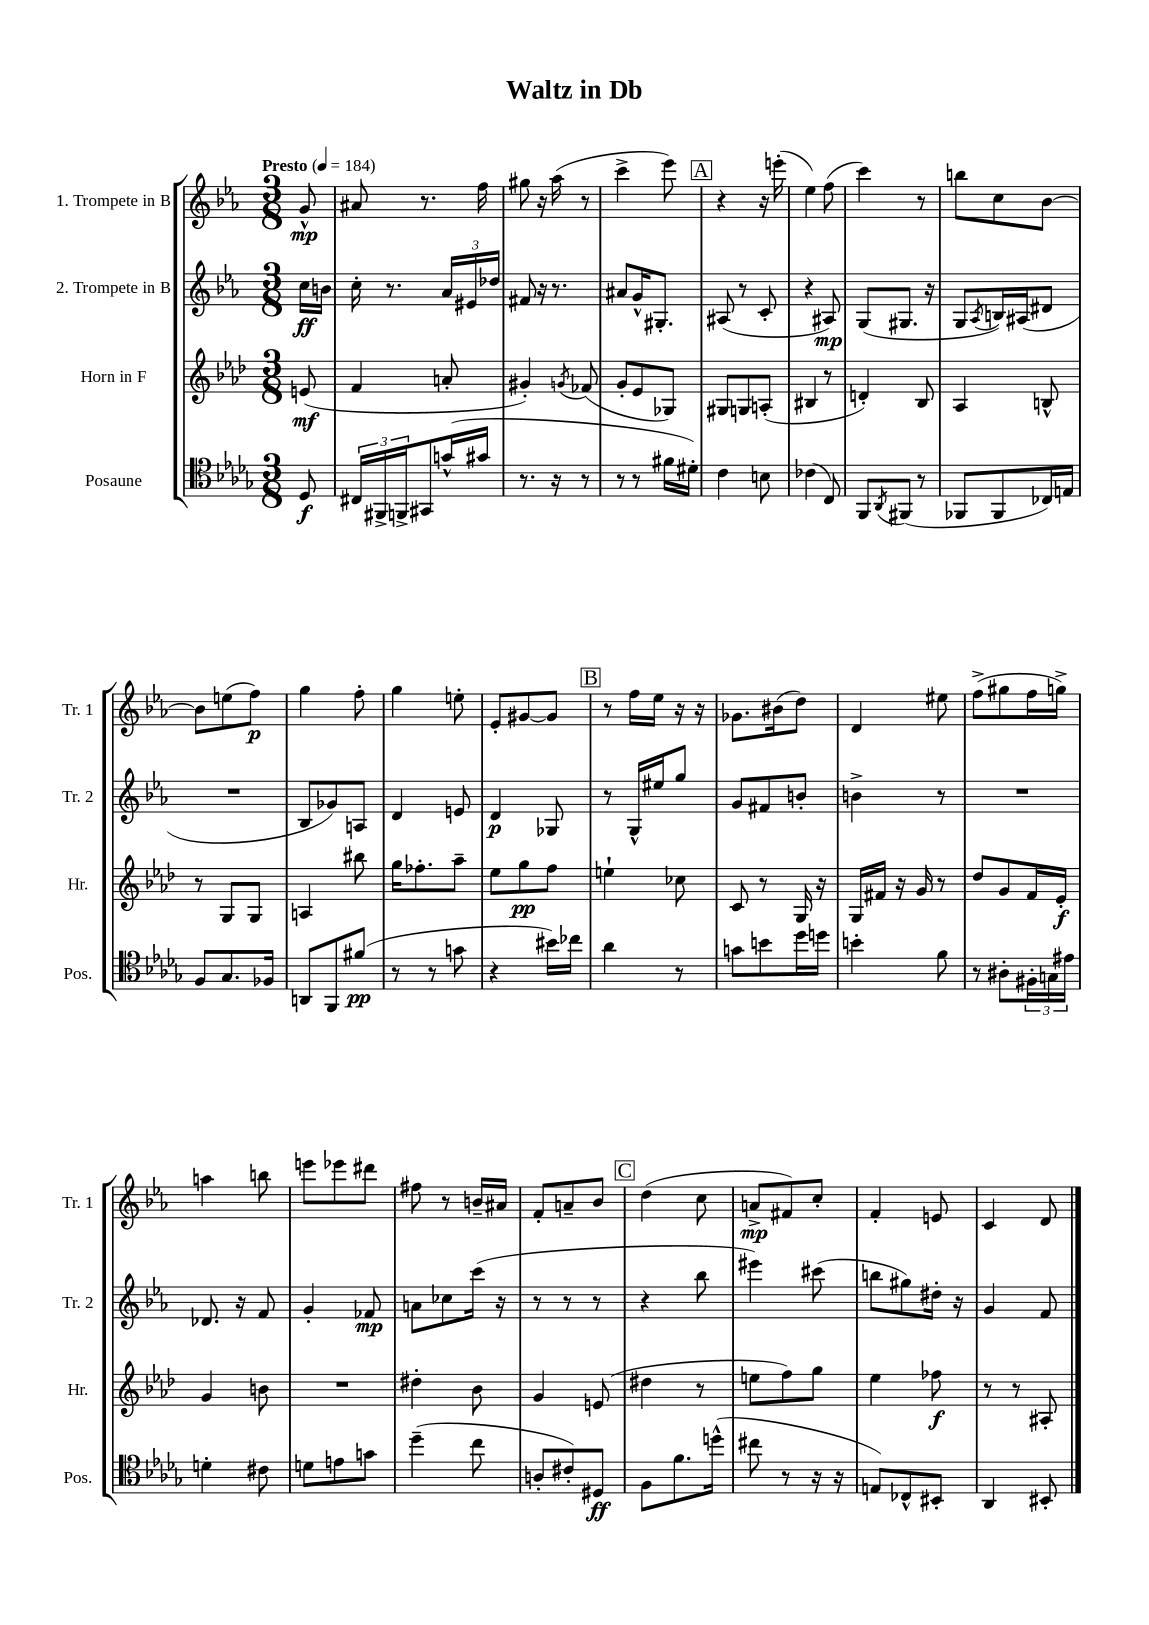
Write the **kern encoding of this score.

**kern	**dynam	**kern	**dynam	**kern	**dynam	**kern	**dynam
*part4	*part4	*part3	*part3	*part2	*part2	*part1	*part1
*staff4	*staff4	*staff3	*staff3	*staff2	*staff2	*staff1	*staff1
*I"Posaune	*	*I"Horn in F	*	*I"2. Trompete in B	*	*I"1. Trompete in B	*
*I'Pos.	*	*I'Hr.	*	*I'Tr. 2	*	*I'Tr. 1	*
*clefC4	*	*clefG2	*	*clefG2	*	*clefG2	*
*k[b-e-a-d-g-]	*	*k[b-e-a-d-]	*	*k[b-e-a-]	*	*k[b-e-a-]	*
*M3/8	*	*M3/8	*	*M3/8	*	*M3/8	*
*MM184	*	*MM184	*	*MM184	*	*MM184	*
=	=	=	=	=	=	=	=
!	!	!	!	!	!	!LO:TX:a:B:t=Presto	!
8D-/	f	(8en/	mf	16cc\LL	ff	8g^^/	mp
.	.	.	.	16bn\JJ	.	.	.
=1	=1	=1	=1	=1	=1	=1	=1
24C#X/LL	.	4f/	.	16cc'\	.	8a#X/	.
24FF#X^/	.	.	.	.	.	.	.
.	.	.	.	8.r	.	.	.
24FFn^/J	.	.	.	.	.	.	.
8GG#X/	.	.	.	.	.	8.r	.
(16gn^^/L	.	8an'/	.	24a-/LL	.	.	.
.	.	.	.	24e#X/	.	.	.
16g#X/JJ	.	.	.	.	.	16ff\	.
.	.	.	.	24dd-X/JJ	.	.	.
=2	=2	=2	=2	=2	=2	=2	=2
8.r	.	4g#X'/)	.	8f#X/	.	8gg#X\	.
.	.	.	.	16r	.	16r	.
16r	.	.	.	8.r	.	(16aa-\	.
.	.	8qgn/	.	.	.	.	.
8r	.	(8f-X/	.	.	.	8r	.
=3	=3	=3	=3	=3	=3	=3	=3
8r	.	8g'/L	.	8a#X/L	.	4ccc^\	.
8r	.	8e-/	.	16g^^/K	.	.	.
.	.	.	.	8.G#X'/J	.	.	.
16f#X\LL	.	8G-X/J)	.	.	.	8eee-\)	.
16d#X'\JJ)	.	.	.	.	.	.	.
!!LO:REH:place=s1:t=A
=4	=4	=4	=4	=4	=4	=4	=4
4c\	.	8G#X/L	.	(8A#X/	.	4r	.
.	.	8Gn/	.	8r	.	.	.
8Bn\	.	(8An'/J	.	8c'/	.	16r	.
.	.	.	.	.	.	(16eeen'\	.
=5	=5	=5	=5	=5	=5	=5	=5
(4c-X\	.	4B#X/	.	4r	.	4ee-\)	.
8C/)	.	8r	.	8A#X/)	mp	(8ff\	.
=6	=6	=6	=6	=6	=6	=6	=6
8FF/L	.	4dn'/)	.	(8G/L	.	4ccc\)	.
8qAA-/	.	.	.	.	.	.	.
(8FF#X/J	.	.	.	8.G#X/J	.	.	.
8r	.	8B-/	.	.	.	8r	.
.	.	.	.	16r	.	.	.
=7	=7	=7	=7	=7	=7	=7	=7
8FF-X/L	.	4A-/	.	8G/L	.	8bbn\L	.
.	.	.	.	8qA-/	.	.	.
8FF-/	.	.	.	16Bn/L)	.	8cc\	.
.	.	.	.	(16A#X/J	.	.	.
16C-X/L)	.	8Bn^^/	.	8d#X/J	.	[8b-\J	.
16En/JJ	.	.	.	.	.	.	.
!!LO:LB:g=z
=8	=8	=8	=8	=8	=8	=8	=8
8F/L	.	8r	.	4.r	.	8b-\L]	.
8.G-/	.	8G/L	.	.	.	(8een\	.
.	.	8G/J	.	.	.	8ff\J)	p
16F-X/Jk	.	.	.	.	.	.	.
=9	=9	=9	=9	=9	=9	=9	=9
8AAn/L	.	4An/	.	8B-/L	.	4gg\	.
8FF/	.	.	.	8g-X/)	.	.	.
(8f#X/J	pp	8bb#X\	.	8An/J	.	8ff'\	.
=10	=10	=10	=10	=10	=10	=10	=10
8r	.	16gg\KL	.	4d/	.	4gg\	.
.	.	8.ff-X'\	.	.	.	.	.
8r	.	.	.	.	.	.	.
8gn\	.	8aa-~\J	.	8en/	.	8een'\	.
=11	=11	=11	=11	=11	=11	=11	=11
4r	.	8ee-\L	.	4d/	p	8e-'/L	.
.	.	8gg\	pp	.	.	[8g#X/	.
16b#X\LL)	.	8ff\J	.	8G-X/	.	8g#/J]	.
16cc-X\JJ	.	.	.	.	.	.	.
!!LO:REH:place=s1:t=B
=12	=12	=12	=12	=12	=12	=12	=12
4a-\	.	4een`\	.	8r	.	8r	.
.	.	.	.	16G^^/LL	.	16ff\LL	.
.	.	.	.	16ee#X/J	.	16ee-\JJ	.
8r	.	8cc-X\	.	8gg/J	.	16r	.
.	.	.	.	.	.	16r	.
=13	=13	=13	=13	=13	=13	=13	=13
8gn\L	.	8c/	.	8g/L	.	8.g-X\L	.
8bn\	.	8r	.	8f#X/	.	.	.
.	.	.	.	.	.	(16b#X\k	.
16dd-\L	.	16G/	.	8bn'/J	.	8dd\J)	.
16ddn\JJ	.	16r	.	.	.	.	.
=14	=14	=14	=14	=14	=14	=14	=14
4bn'\	.	16G/LL	.	4bn^\	.	4d/	.
.	.	16f#X/JJ	.	.	.	.	.
.	.	16r	.	.	.	.	.
.	.	16g/	.	.	.	.	.
8f\	.	8r	.	8r	.	8ee#X\	.
=15	=15	=15	=15	=15	=15	=15	=15
8r	.	8dd-/L	.	4.r	.	(8ff^\L	.
8A#X'\L	.	8g/	.	.	.	8gg#X\	.
24F#X'\L	.	16f/L	.	.	.	16ff\L	.
24Gn\	.	.	.	.	.	.	.
.	.	16e-'/JJ	f	.	.	16ggn^\JJ)	.
24e#X\JJ	.	.	.	.	.	.	.
!!LO:LB:g=z
=16	=16	=16	=16	=16	=16	=16	=16
4dn'\	.	4g/	.	8.d-X/	.	4aan\	.
.	.	.	.	16r	.	.	.
8c#X\	.	8bn\	.	8f/	.	8bbn\	.
=17	=17	=17	=17	=17	=17	=17	=17
8dn\L	.	4.r	.	4g'/	.	8eeen\L	.
8en\	.	.	.	.	.	8eee-X\	.
8gn\J	.	.	.	8f-X/	mp	8ddd#X\J	.
=18	=18	=18	=18	=18	=18	=18	=18
(4dd-~\	.	4dd#X'\	.	8an\L	.	8ff#X\	.
.	.	.	.	8cc-X\	.	8r	.
8cc\	.	8b-\	.	(16ccc\Jk	.	16bn~/LL	.
.	.	.	.	16r	.	16a#X/JJ	.
=19	=19	=19	=19	=19	=19	=19	=19
8An'/L	.	4g/	.	8r	.	8f'/L	.
8c#X'/)	.	.	.	8r	.	8an~/	.
8D#X/J	ff	(8en/	.	8r	.	8b-/J	.
!!LO:REH:place=s1:t=C
=20	=20	=20	=20	=20	=20	=20	=20
8F\L	.	4dd#X\	.	4r	.	(4dd\	.
8.f\	.	.	.	.	.	.	.
.	.	8r	.	8bb-\	.	8cc\	.
(16ddn^^\Jk	.	.	.	.	.	.	.
=21	=21	=21	=21	=21	=21	=21	=21
8cc#X\	.	8een\L	.	4eee#X\)	.	8an^/L	mp
8r	.	8ff\)	.	.	.	8f#X/)	.
16r	.	8gg\J	.	(8ccc#X\	.	8cc'/J	.
16r	.	.	.	.	.	.	.
=22	=22	=22	=22	=22	=22	=22	=22
8En/L)	.	4ee-\	.	8bbn\L	.	4f'/	.
8C-X^^/	.	.	.	8gg#X\)	.	.	.
8BB#X'/J	.	8ff-X\	f	16dd#X'\Jk	.	8en/	.
.	.	.	.	16r	.	.	.
=23	=23	=23	=23	=23	=23	=23	=23
4AA-/	.	8r	.	4g/	.	4c/	.
.	.	8r	.	.	.	.	.
8BB#X'/	.	8A#X'/	.	8f/	.	8d/	.
==	==	==	==	==	==	==	==
*-	*-	*-	*-	*-	*-	*-	*-
